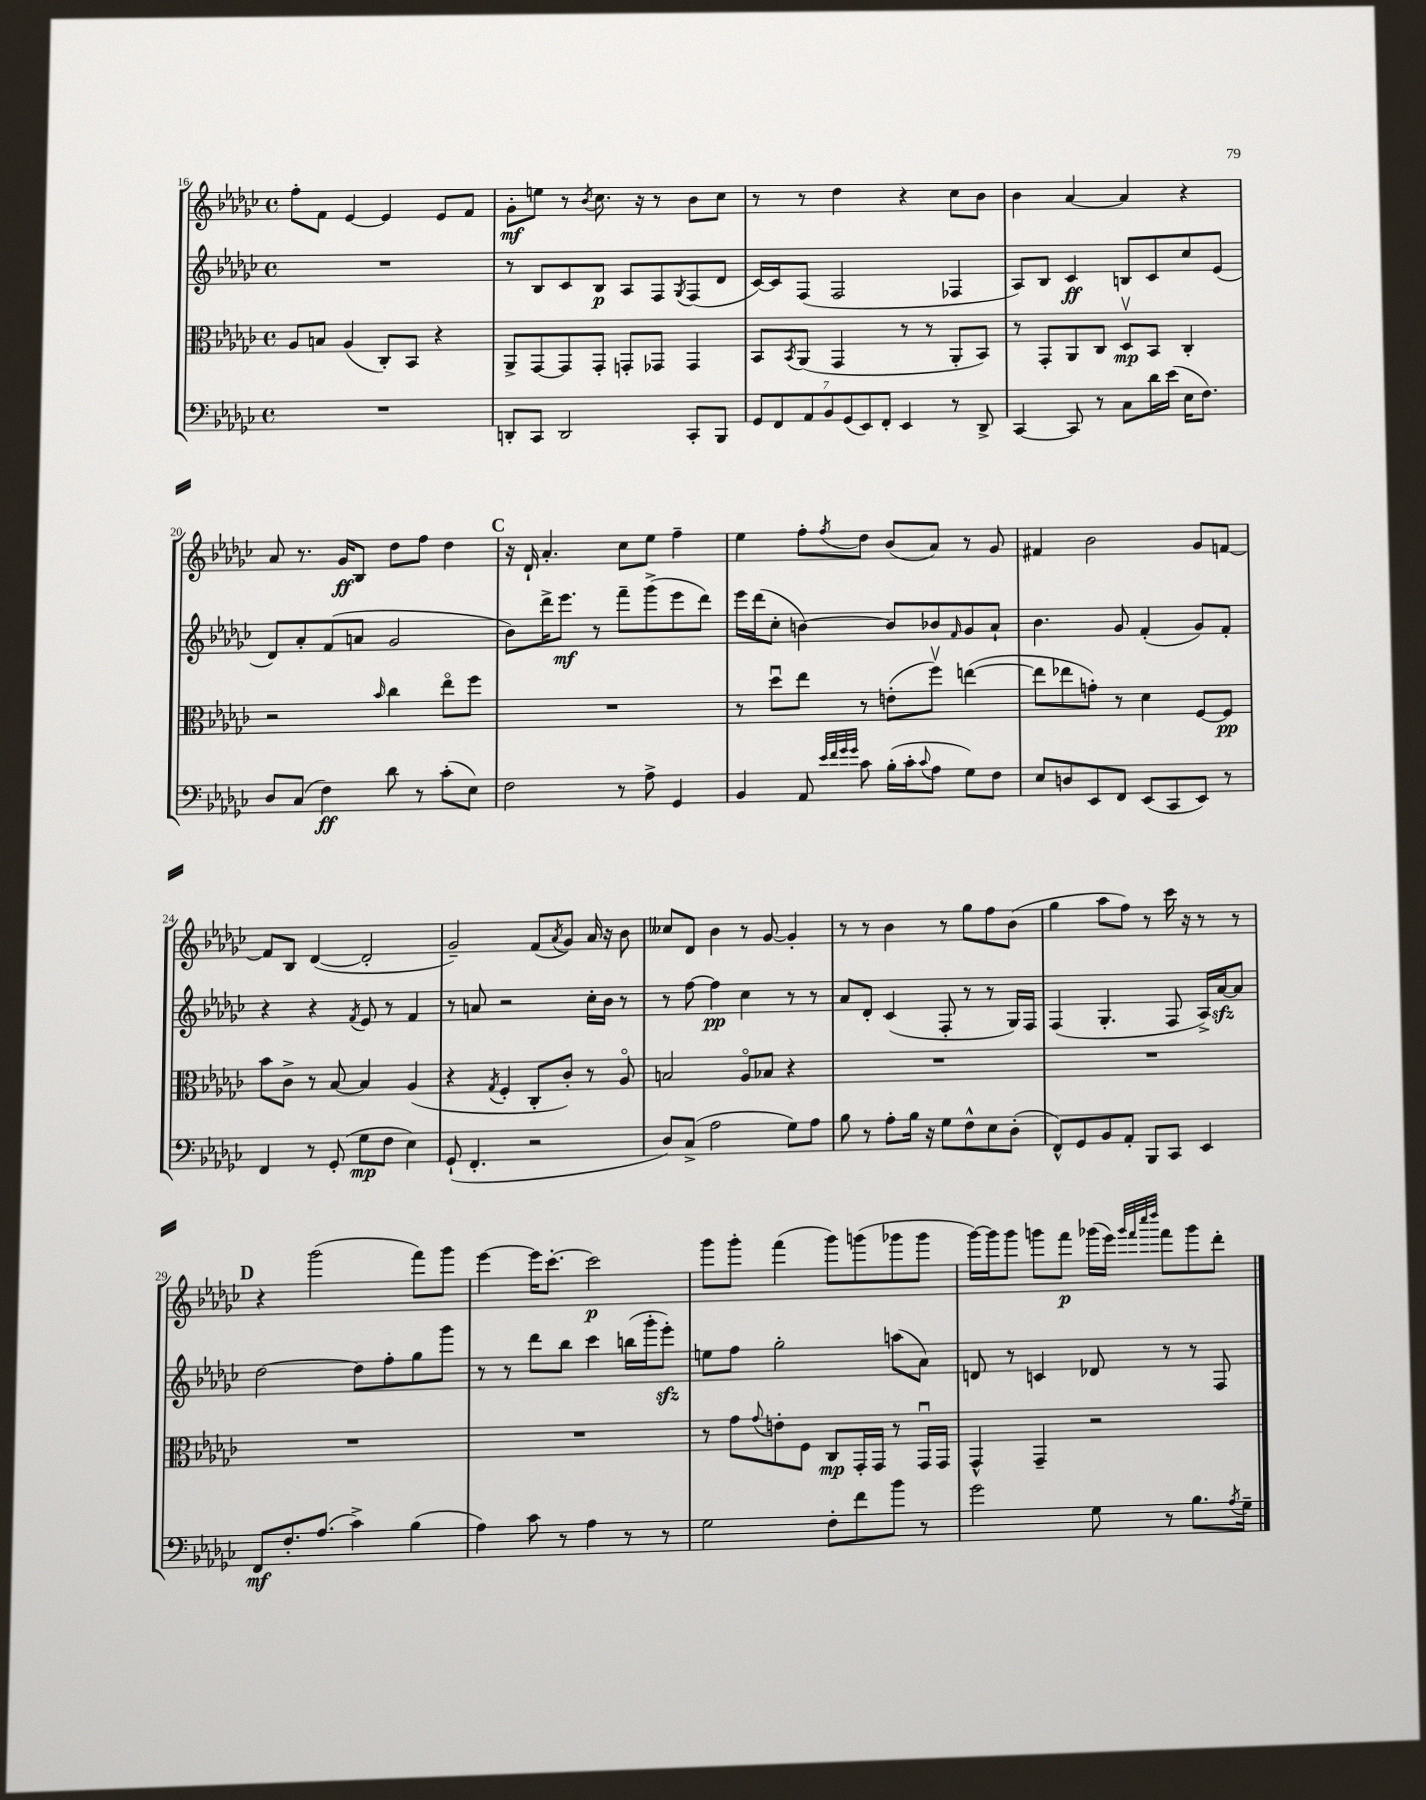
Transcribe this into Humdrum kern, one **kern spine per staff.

**kern	**kern	**kern	**kern
*staff4	*staff3	*staff2	*staff1
*clefF4	*clefC3	*clefG2	*clefG2
*k[b-e-a-d-g-c-]	*k[b-e-a-d-g-c-]	*k[b-e-a-d-g-c-]	*k[b-e-a-d-g-c-]
*M4/4	*M4/4	*M4/4	*M4/4
*met(c)	*met(c)	*met(c)	*met(c)
1r	8A-	1r	8ff'
.	8B	.	8f
.	(4A-	.	[4e-
.	8C-')	.	4e-]
.	8BB-	.	.
.	4r	.	8e-
.	.	.	8f
=	=	=	=
8DD'	8AA-^	8r	8g-'
8CC-	[8GG-	8B-	8ee
2DD	8GG-]	8c-	8r
.	.	.	8qb-
.	8GG-'	8B-	8.cc-
.	8GG'	8A-	.
.	.	.	16r
.	8GG-	8F	8r
.	.	8qG-	.
8CC-'	4GG-	(8F	8b-
8BBB-	.	8d-	8cc-
=	=	=	=
14GG-	8BB-	[16c-)	8r
.	.	16c-]	.
14FF	.	.	.
.	8qBB-	.	.
.	(8AA-	(8F	8r
14AA-	.	.	.
14BB-	.	.	.
.	4GG-	2F	4dd-
(14GG-	.	.	.
14EE-)	.	.	.
14FF'	.	.	.
4EE-	8r	.	4r
.	8r	.	.
8r	8AA-'	4F-	8cc-
8DD-^	8BB-)	.	8b-
=	=	=	=
[4CC-	8r	8A-)	4b-
.	8GG-'	8B-	.
8CC-]	8AA-	4c-	[4a-
8r	8C-	.	.
8C-	8D-v	8B	4a-]
16d-	8BB-	8c-	.
(16e-	.	.	.
16E-	4C-'	8cc-	4r
8.F)	.	.	.
.	.	(8e-	.
=	=	=	=
8D-	2r	8d-)	8a-
(8C-	.	8a-'	8.r
4F)	.	(8f	.
.	.	.	16g-
.	.	8a	8B-
.	16qqb-	.	.
8d-	4cc-	2g-	8dd-
8r	.	.	8ff
(8c-'	8ee-o	.	4dd-
8E-)	8ff	.	.
=	=	=	=
2F	1r	8b-)	16r
.	.	.	16d-`
.	.	16ddd-^	4.a-'
.	.	8.eee-	.
.	.	8r	.
8r	.	8fff~	8cc-
8A-^	.	(8ggg-^	8ee-
4GG-	.	8eee-	4ff~
.	.	8ddd-)	.
=	=	=	=
4BB-	8r	16eee-	4ee-
.	.	(16ddd-	.
.	8dd-u	8cc-'	.
8AA-	8ee-	[4b)	8ff'
32qqe-	.	.	.
32qqf	.	.	.
32qqg-	.	.	.
32qqg-	.	.	8qff
8c-	8r	.	8dd-
(16B-'	(8e'	8b]	(8b-
16c-'	.	.	.
8qqc-	.	.	.
8A-	8ffv)	8b-	8a-)
.	.	16qqf	.
8G-)	([4ee	8g-	8r
8F	.	8a-`	8g-
=	=	=	=
8E-	8ee]	4.b-	4f#
8D	8ee-	.	.
8EE-	8g')	.	2b-
8FF	8r	8g-	.
(8EE-	4d-	(4f'	.
8CC-	.	.	.
8EE-)	[8F	8g-)	8g-
8r	8F]	8f'	[8f
=	=	=	=
4FF	8b-	4r	8f]
.	8c-^	.	8B-
8r	8r	4r	([4d-
(8GG-'	[8B-	.	.
.	.	8qf	.
8G-	4B-]	8e-	2d-']
8F	.	8r	.
4E-)	(4A-	4f	.
=	=	=	=
(8GG-`	4r	8r	2g-~)
4.FF'	.	8a	.
.	8qG-	.	.
.	4F'	2r	.
2r	8C-'	.	(8f
.	.	.	8qa-
.	8c-')	.	8g-)
.	8r	16cc-'	16a-
.	.	16b-	16r
.	8A-o	8r	8b-
=	=	=	=
8D-)	2B	8r	8cc--
(8C-^	.	[8ff	8d-
2A-	.	4ff]	4b-
.	8A-o	4cc-	8r
.	8B-	.	[8g-
8G-)	4r	8r	4g-']
8A-	.	8r	.
=	=	=	=
8B-	1r	8a-	8r
8r	.	8d-'	8r
8A-'	.	(4c-	4b-
16B-	.	.	.
16r	.	.	.
8G-	.	8F'	8r
8F^^	.	8r	8gg-
8E-	.	8r	8ff
(8D-'	.	16G-)	(8b-
.	.	16F	.
=	=	=	=
8FF^^)	1r	(4F	4gg-
8GG-	.	.	.
8BB-	.	4.G-'	8aa-
8AA-'	.	.	8ff)
8BBB-	.	.	8r
8CC-	.	8F	16ccc-
.	.	.	16r
4EE-	.	16A-^)	8r
.	.	[16a-	.
.	.	8a-]	8r
=	=	=	=
8FF	1r	[2dd-	4r
8.F'	.	.	.
.	.	.	(2ggg-
(8.A-	.	.	.
4c-^)	.	8dd-]	.
.	.	8ff'	.
(4B-	.	8gg-	8fff)
.	.	8ggg-	8ggg-
=	=	=	=
4A-)	1r	8r	[4eee-
.	.	8r	.
8c-	.	8ddd-	16eee-]
.	.	.	[8.ccc-'
8r	.	8bb-	.
4A-	.	4ccc-	2ccc-]
8r	.	(16bb	.
.	.	16ggg-'	.
8r	.	8eee-')	.
=	=	=	=
2G-	8r	8ee	8ggg-
.	8g-	8ff	8ggg-'
.	8qqg-	.	.
.	8e'	2gg-'	(4fff
.	8F	.	.
8F'	8C-	.	8ggg-)
8f	16GG-'	.	(8ggg
.	16GG-	.	.
8b-	8r	(8aa	8ggg-
8r	16GG-u	8a-)	8ggg-
.	16GG-	.	.
=	=	=	=
2g-	4GG-^^	8d	[16ggg-)
.	.	.	16ggg-]
.	.	8r	8ggg-
.	4GG-~	4c	8ggg
.	.	.	8fff
8G-	2r	8d-	(16ggg-
.	.	.	16eee-)
.	.	.	32qqggg-
.	.	.	32qqfff
.	.	.	32qqcccc-
.	.	.	32qqdddd-
8r	.	8r	8fff
8.B-	.	8r	8ggg-
.	.	8F	8ddd-'
8qA-	.	.	.
16G-~	.	.	.
==	==	==	==
*-	*-	*-	*-
